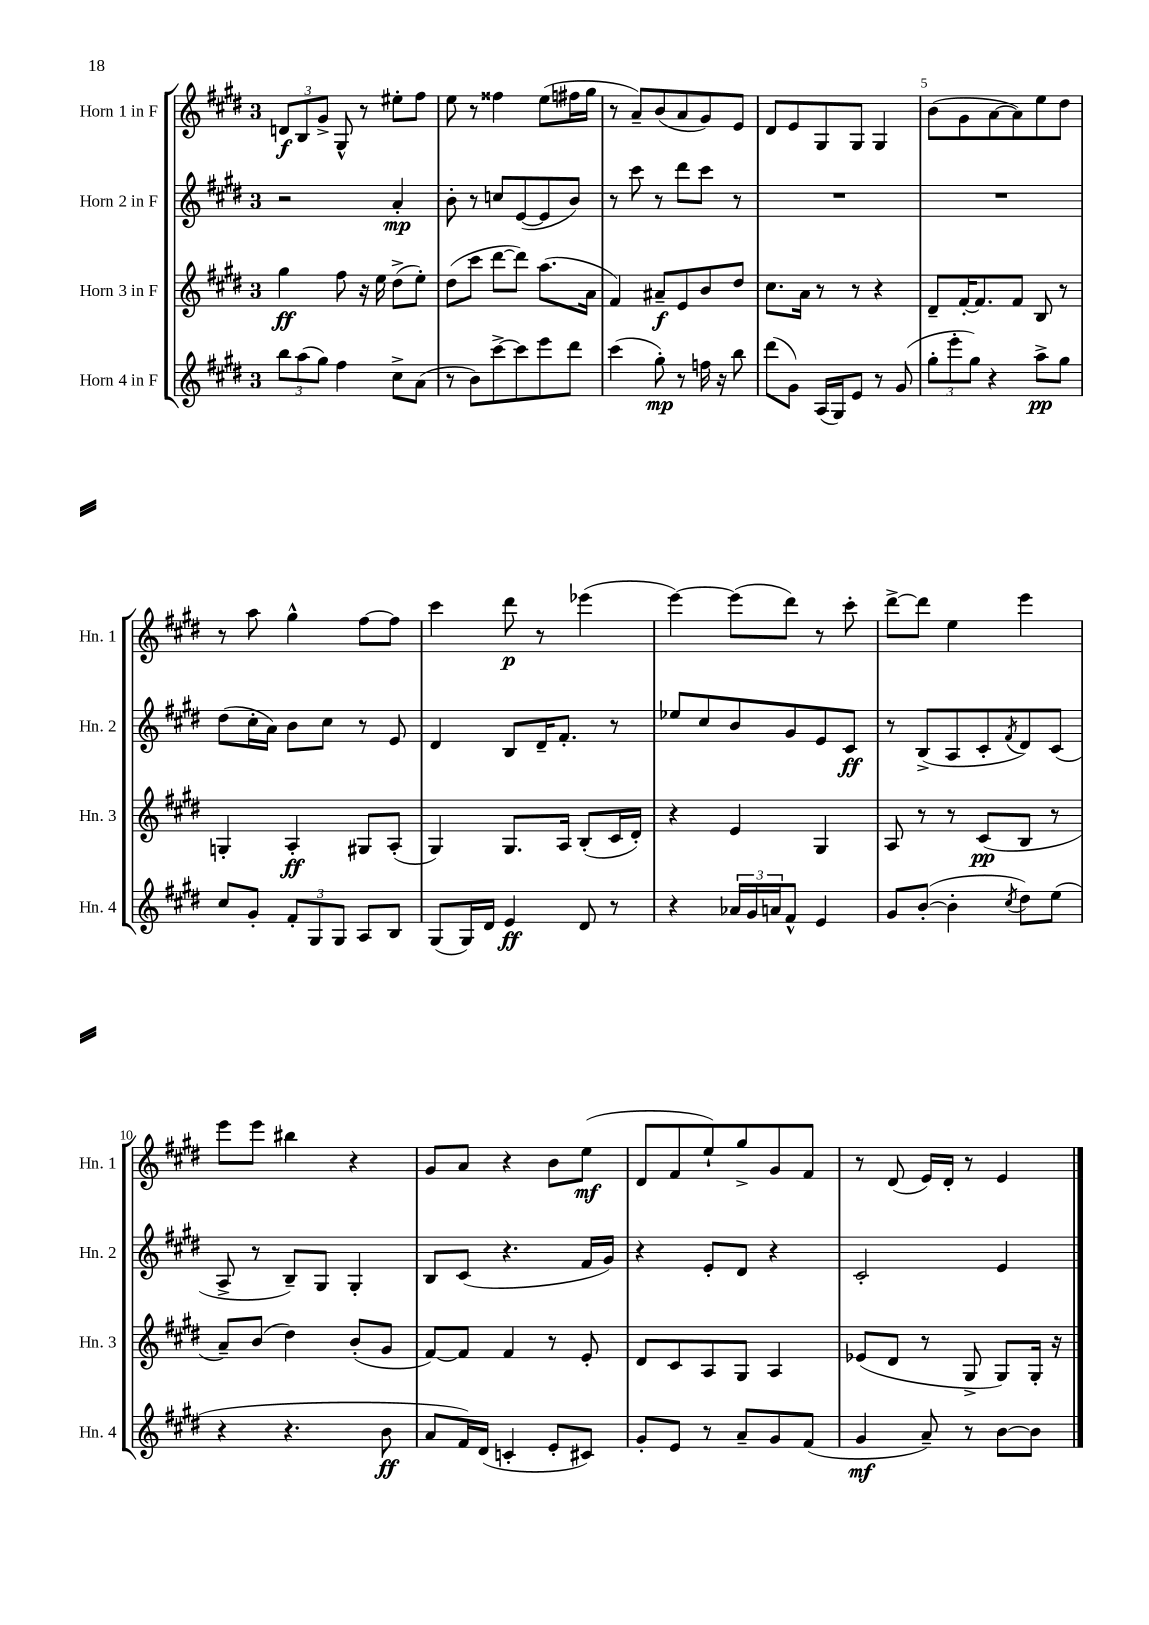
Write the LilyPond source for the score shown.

<<
\new StaffGroup <<
\new Staff = "s0" \with { instrumentName = "Horn 1 in F" shortInstrumentName = "Hn. 1" } {
    \clef treble \key e \major \once \override Staff.TimeSignature.style = #'single-digit \time 3/4
    \tuplet 3/2 { d'8\f b8 gis'8-> } gis8-^ r8 eis''8-. fis''8 |
    e''8 r8 fisis''4 e''8( fis''16 gis''16 |
    r8 a'8--) b'8( a'8 gis'8) e'8 |
    dis'8 e'8 gis8 gis8 gis4 |
    b'8( gis'8 a'8~ a'8) e''8 dis''8 |
    r8 a''8 gis''4-^ fis''8~ fis''8 |
    cis'''4 dis'''8\p r8 ees'''4( |
    e'''4~) e'''8( dis'''8) r8 cis'''8-. |
    dis'''8~-> dis'''8 e''4 e'''4 |
    e'''8 e'''8 bis''4 r4 |
    gis'8 a'8 r4 b'8 e''8\mf( |
    dis'8 fis'8 e''8-!) gis''8-> gis'8 fis'8 |
    r8 dis'8( e'16) dis'16-. r8 e'4 \bar "|." |
}
\new Staff = "s1" \with { instrumentName = "Horn 2 in F" shortInstrumentName = "Hn. 2" } {
    \clef treble \key e \major \once \override Staff.TimeSignature.style = #'single-digit \time 3/4
    r2 a'4-.\mp |
    b'8-. r8 c''8 e'8~( e'8 b'8) |
    r8 cis'''8 r8 dis'''8 cis'''8 r8 |
    R2. |
    R2. |
    dis''8( cis''16-. a'16) b'8 cis''8 r8 e'8 |
    dis'4 b8 dis'16-- fis'8.-. r8 |
    ees''8 cis''8 b'8 gis'8 e'8 cis'8\ff |
    r8 b8->( a8 cis'8-. \acciaccatura { fis'8 } dis'8) cis'8( |
    a8-> r8 b8--) gis8 gis4-. |
    b8 cis'8( r4. fis'16 gis'16) |
    r4 e'8-. dis'8 r4 |
    cis'2-. e'4 \bar "|." |
}
\new Staff = "s2" \with { instrumentName = "Horn 3 in F" shortInstrumentName = "Hn. 3" } {
    \clef treble \key e \major \once \override Staff.TimeSignature.style = #'single-digit \time 3/4
    gis''4\ff fis''8 r16 e''16 dis''8->( e''8-.) |
    dis''8( cis'''8 dis'''8~ dis'''8) a''8.( a'16 |
    fis'4) ais'8--\f e'8 b'8 dis''8 |
    cis''8. a'16 r8 r8 r4 |
    dis'8-- fis'16~-. fis'8. fis'8 b8 r8 |
    g4-. a4-.\ff gis8 a8-.( |
    gis4) gis8. a16 b8-.( cis'16 dis'16-.) |
    r4 e'4 gis4 |
    a8 r8 r8 cis'8\pp( b8 r8 |
    a'8--) b'8( dis''4) b'8-.( gis'8 |
    fis'8~) fis'8 fis'4 r8 e'8-. |
    dis'8 cis'8 a8 gis8 a4 |
    ees'8( dis'8 r8 gis8-> gis8) gis16-. r16 \bar "|." |
}
\new Staff = "s3" \with { instrumentName = "Horn 4 in F" shortInstrumentName = "Hn. 4" } {
    \clef treble \key e \major \once \override Staff.TimeSignature.style = #'single-digit \time 3/4
    \tuplet 3/2 { b''8 a''8( gis''8) } fis''4 cis''8-> a'8( |
    r8 b'8) cis'''8~-> cis'''8 e'''8 dis'''8 |
    cis'''4( gis''8-.\mp) r8 f''16 r16 b''8 |
    dis'''8( gis'8) a16( gis16) e'8 r8 gis'8( |
    \tuplet 3/2 { gis''8-. e'''8-. gis''8) } r4 a''8->\pp gis''8 |
    cis''8 gis'8-. \tuplet 3/2 { fis'8-. gis8 gis8 } a8 b8 |
    gis8( gis16) dis'16 e'4\ff dis'8 r8 |
    r4 \tuplet 3/2 { aes'16 gis'16 a'16 } fis'8-^ e'4 |
    gis'8 b'8~-.( b'4-. \acciaccatura { cis''8 } dis''8) e''8( |
    r4 r4. b'8\ff |
    a'8 fis'16) dis'16( c'4-. e'8-. cis'8) |
    gis'8-. e'8 r8 a'8-- gis'8 fis'8( |
    gis'4\mf a'8--) r8 b'8~ b'8 \bar "|." |
}
>>
>>
\layout { \context { \Score \override BarNumber.break-visibility = ##(#f #t #t) barNumberVisibility = #(every-nth-bar-number-visible 5) } }
